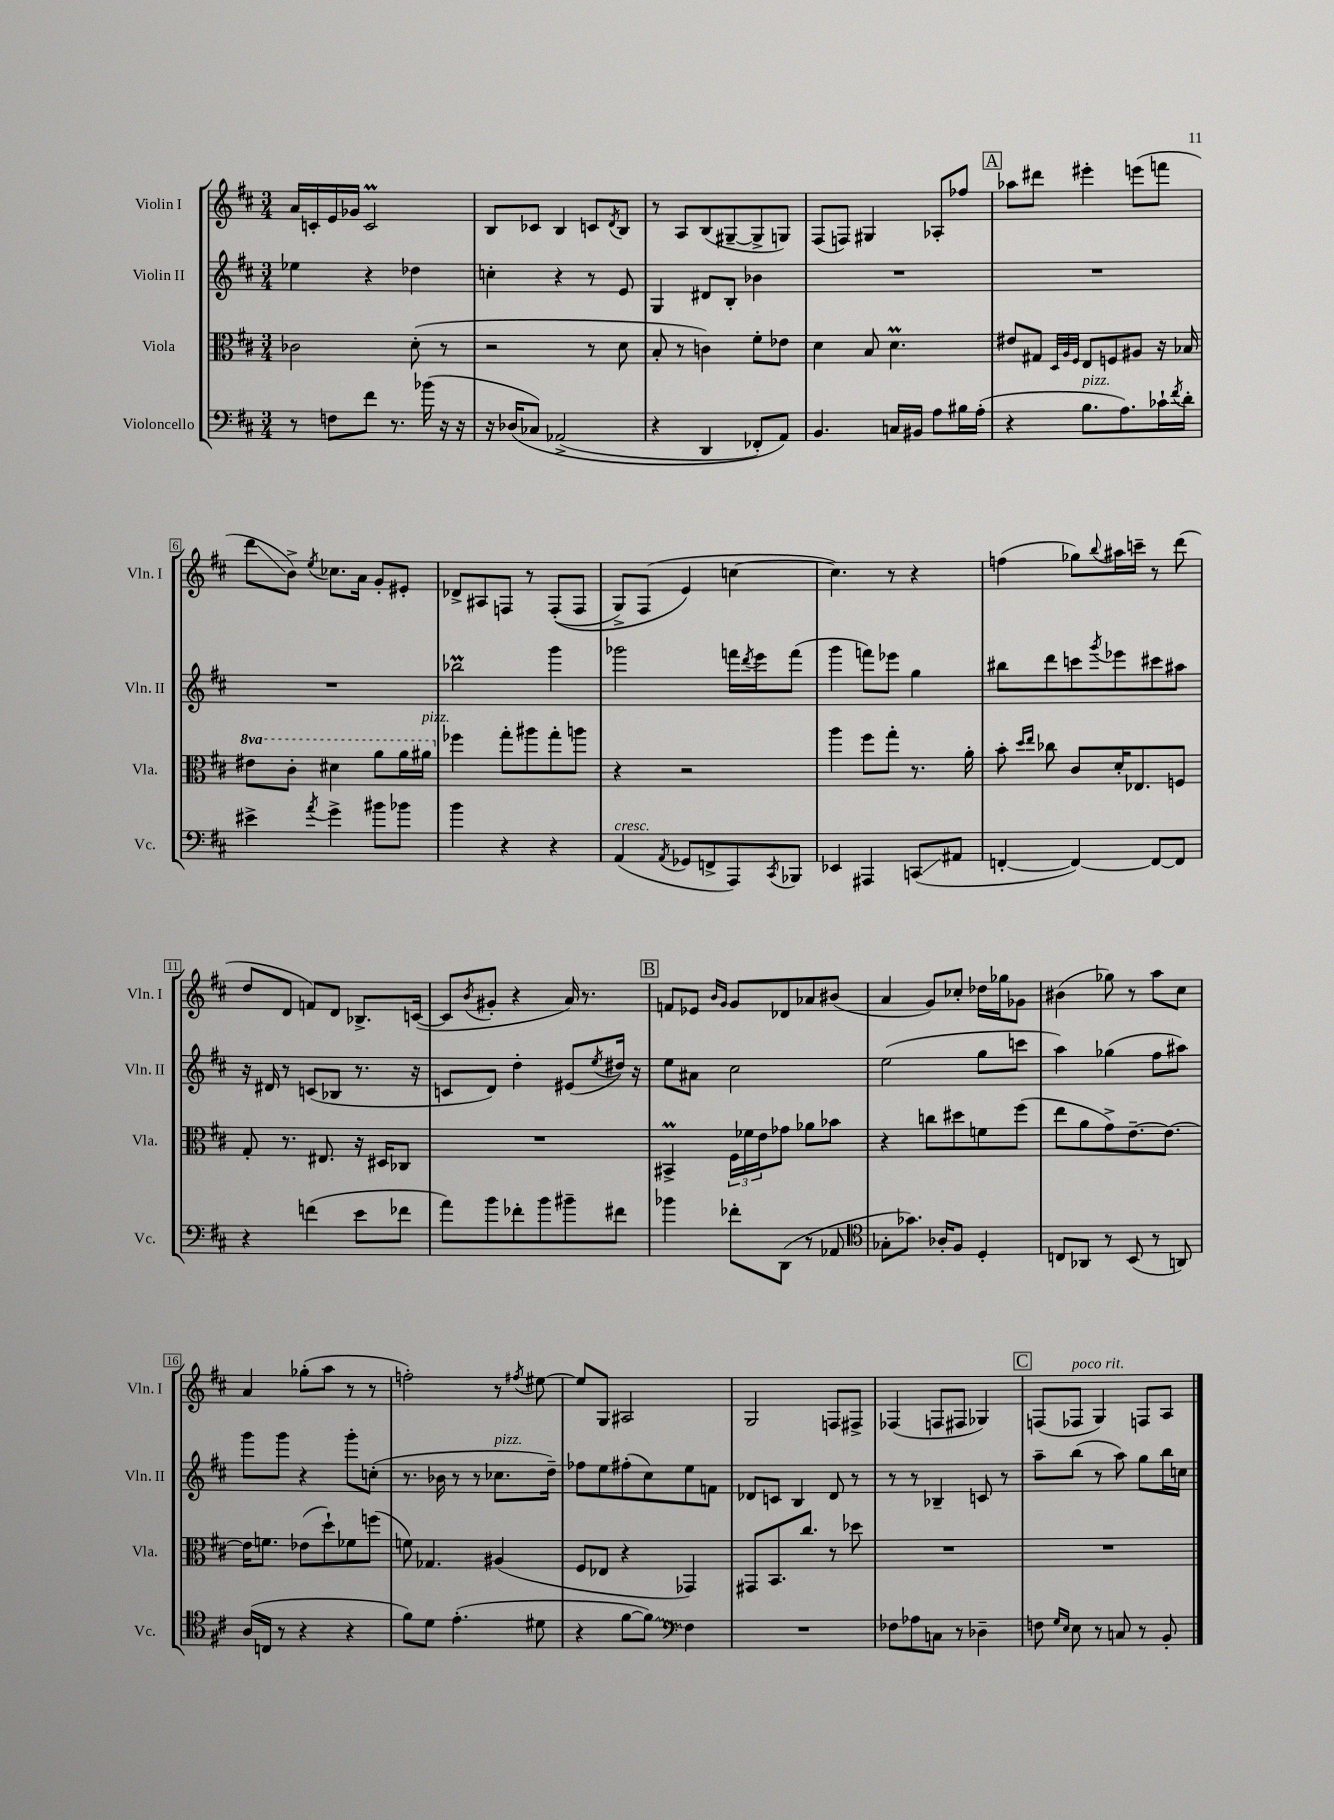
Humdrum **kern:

**kern	**kern	**kern	**kern
*staff4	*staff3	*staff2	*staff1
*clefF4	*clefC3	*clefG2	*clefG2
*k[f#c#]	*k[f#c#]	*k[f#c#]	*k[f#c#]
*M3/4	*M3/4	*M3/4	*M3/4
8r	2c-	4ee-	16a
.	.	.	16c'
8F	.	.	16e
.	.	.	16g-
8f#	.	4r	2c
8.r	.	.	.
.	(8d'	4dd-	.
(16b-	.	.	.
16r	8r	.	.
16r	.	.	.
=	=	=	=
16r	2r	4cc'	8B
&(16D-	.	.	.
8C-)	.	.	8c-
(2AA-^	.	4r	4B
.	8r	8r	8c
.	.	.	8qd
.	8d	8e	8B
=	=	=	=
4r	8B'	4G	8r
.	8r	.	8A
4DD	4c)	8d#	(8B
.	.	8B'	[8G#~
8FF-')	8f#'	4b-	8G#^]
8AA&)	8e-	.	8G)
=	=	=	=
4.BB	4d	2.r	(8F#
.	.	.	8F)
.	8B	.	4G#
16C	4.d	.	.
16BB#	.	.	.
8A	.	.	8A-'
16B#	.	.	8ff-
(16A'	.	.	.
=	=	=	=
4r	8e#	2.r	8aa-
.	8G#	.	8ddd#
.	32qqD	.	.
.	32qqA	.	.
.	32qqF#	.	.
8.B	8E	.	4eee#'
.	8F	.	.
8.A)	.	.	.
.	8A#	.	(8eee
16c-`	16r	.	8fff
8qf#	.	.	.
16d'	16B-	.	.
=	=	=	=
4e#^	8ee#	2.r	8ddd
.	8cc#'	.	8b^)
8qa	.	.	8qee
4g^	4dd#	.	8.cc-
.	.	.	16a
8b#	8aa	.	8g'
8b-	16aa	.	8e#'
.	16aa#	.	.
=	=	=	=
4b	4ff-	2bb-	8d-^
.	.	.	8A#
4r	8gg'	.	8F
.	8aa#	.	8r
4r	8gg'	4ggg	&((8F'
.	8aa	.	8F
=	=	=	=
(4AA	4r	2ggg-	8G^)
.	.	.	(8F#
8qAA	.	.	.
8GG-	2r	.	4e&)
8FF^	.	.	.
8AAA)	.	16fff	[4cc
.	.	8qddd	.
.	.	16eee	.
8qCC#	.	.	.
8BBB-	.	(8fff	.
=	=	=	=
4EE-	4aa	4ggg	4.cc])
4AAA#	8ff#	8fff)	.
.	8gg'	8eee-	8r
(8CC	8.r	4gg	4r
8AA#	.	.	.
.	16a'	.	.
=	=	=	=
[4FF'	8b'	8bb#	(4ff
.	16qqdd	.	.
.	16qqee	.	.
.	8cc-	8ddd	.
4FF_)	8c#	8ccc	8gg-)
.	.	8qggg	8qqbb
.	16d'	8eee-	16aa#
.	8.E-	.	16ccc~
8FF_	.	8ccc#	8r
8FF]	8F	8aa#	(8ddd
=	=	=	=
4r	8G'	16r	8dd
.	.	16d#	.
.	8.r	8r	8d
(4f	.	(8c	8f)
.	8.E#	.	.
.	.	8B-	8d
8e	16r	8.r	8.B-^
.	16D#	.	.
8f-	8C-	.	.
.	.	16r	([16c
=	=	=	=
8a)	2.r	8c	8c]
.	.	.	8qb
8b	.	8d)	8g#'
8f-'	.	4dd'	4r
8b	.	.	.
8b#~	.	(8e#	16a)
.	.	.	8.r
.	.	8qee	.
8f#	.	16dd#)	.
.	.	16r	.
=	=	=	=
4b-	4BB#^	8ee	8f
.	.	8a#	8e-
.	.	.	16qqb
.	.	.	16qqg
8f-'	24F#	2cc#	8g
.	24f-	.	.
.	24e	.	.
(8DD	8g-	.	8d-
8r	8a-	.	8a-
8AA-	8b-	.	(8b#
=	=	=	=
*clefC4	*	*	*
8G-'	4r	(2ee	4a
8.g-)	.	.	.
.	8cc	.	8g)
16A-'	.	.	.
8F#	8dd#	.	8cc-'
4D'	8f	8gg	16dd-
.	.	.	16gg-
.	(8ff#	8ccc	8g-
=	=	=	=
8C	8ee	4aa)	(4b#
8AA-	8a	.	.
8r	8g^)	(4gg-	8gg-)
(8BB	[8.e~	.	8r
8r	.	8ff#	8aa
.	8.e_	.	.
8AA)	.	8aa#)	8cc#
=	=	=	=
(16A	16e]	8ggg	4a
16C	8.f	.	.
8r	.	8ggg	.
4r	(8e-	4r	(8gg-'
.	8dd`)	.	8aa
4r	8f-	8ggg'	8r
.	(8ff	(8cc'	8r
=	=	=	=
8f#)	8f)	8.r	2ff')
8d	4.G-	.	.
.	.	16b-	.
(4.e'	.	8r	.
.	.	8r	.
.	(4A#	8.cc-	8r
.	.	.	8qff#
8d#	.	.	[8ee#
.	.	16dd~)	.
=	=	=	=
4r	8F#	8ff-	8ee#]
.	8E-	8ee	8G
[8f#	4r	(8ff#'	2A#
8f#])	.	8cc#)	.
*clefF4	*	*	*
4F#	4GG-)	8ee	.
.	.	8f	.
=	=	=	=
2.r	8GG#	8d-	2G
.	8.BB	8c	.
.	.	4B	.
.	8.cc#	.	.
.	8r	8d-	8F
.	8dd-	8r	8F#^
=	=	=	=
8F-	2.r	8r	(4F-
8A-	.	8r	.
8C	.	4B-~	8F
8r	.	.	8F#
4D-~	.	8c	4G-)
.	.	8r	.
=	=	=	=
8F	2.r	8aa~	(8F
16qqG	.	.	.
16qqE	.	.	.
8E	.	(8bb	8F-
8r	.	8r	4G)
8C	.	8aa)	.
8r	.	8gg	8F
8BB'	.	16bb	8A
.	.	16cc	.
==	==	==	==
*-	*-	*-	*-
